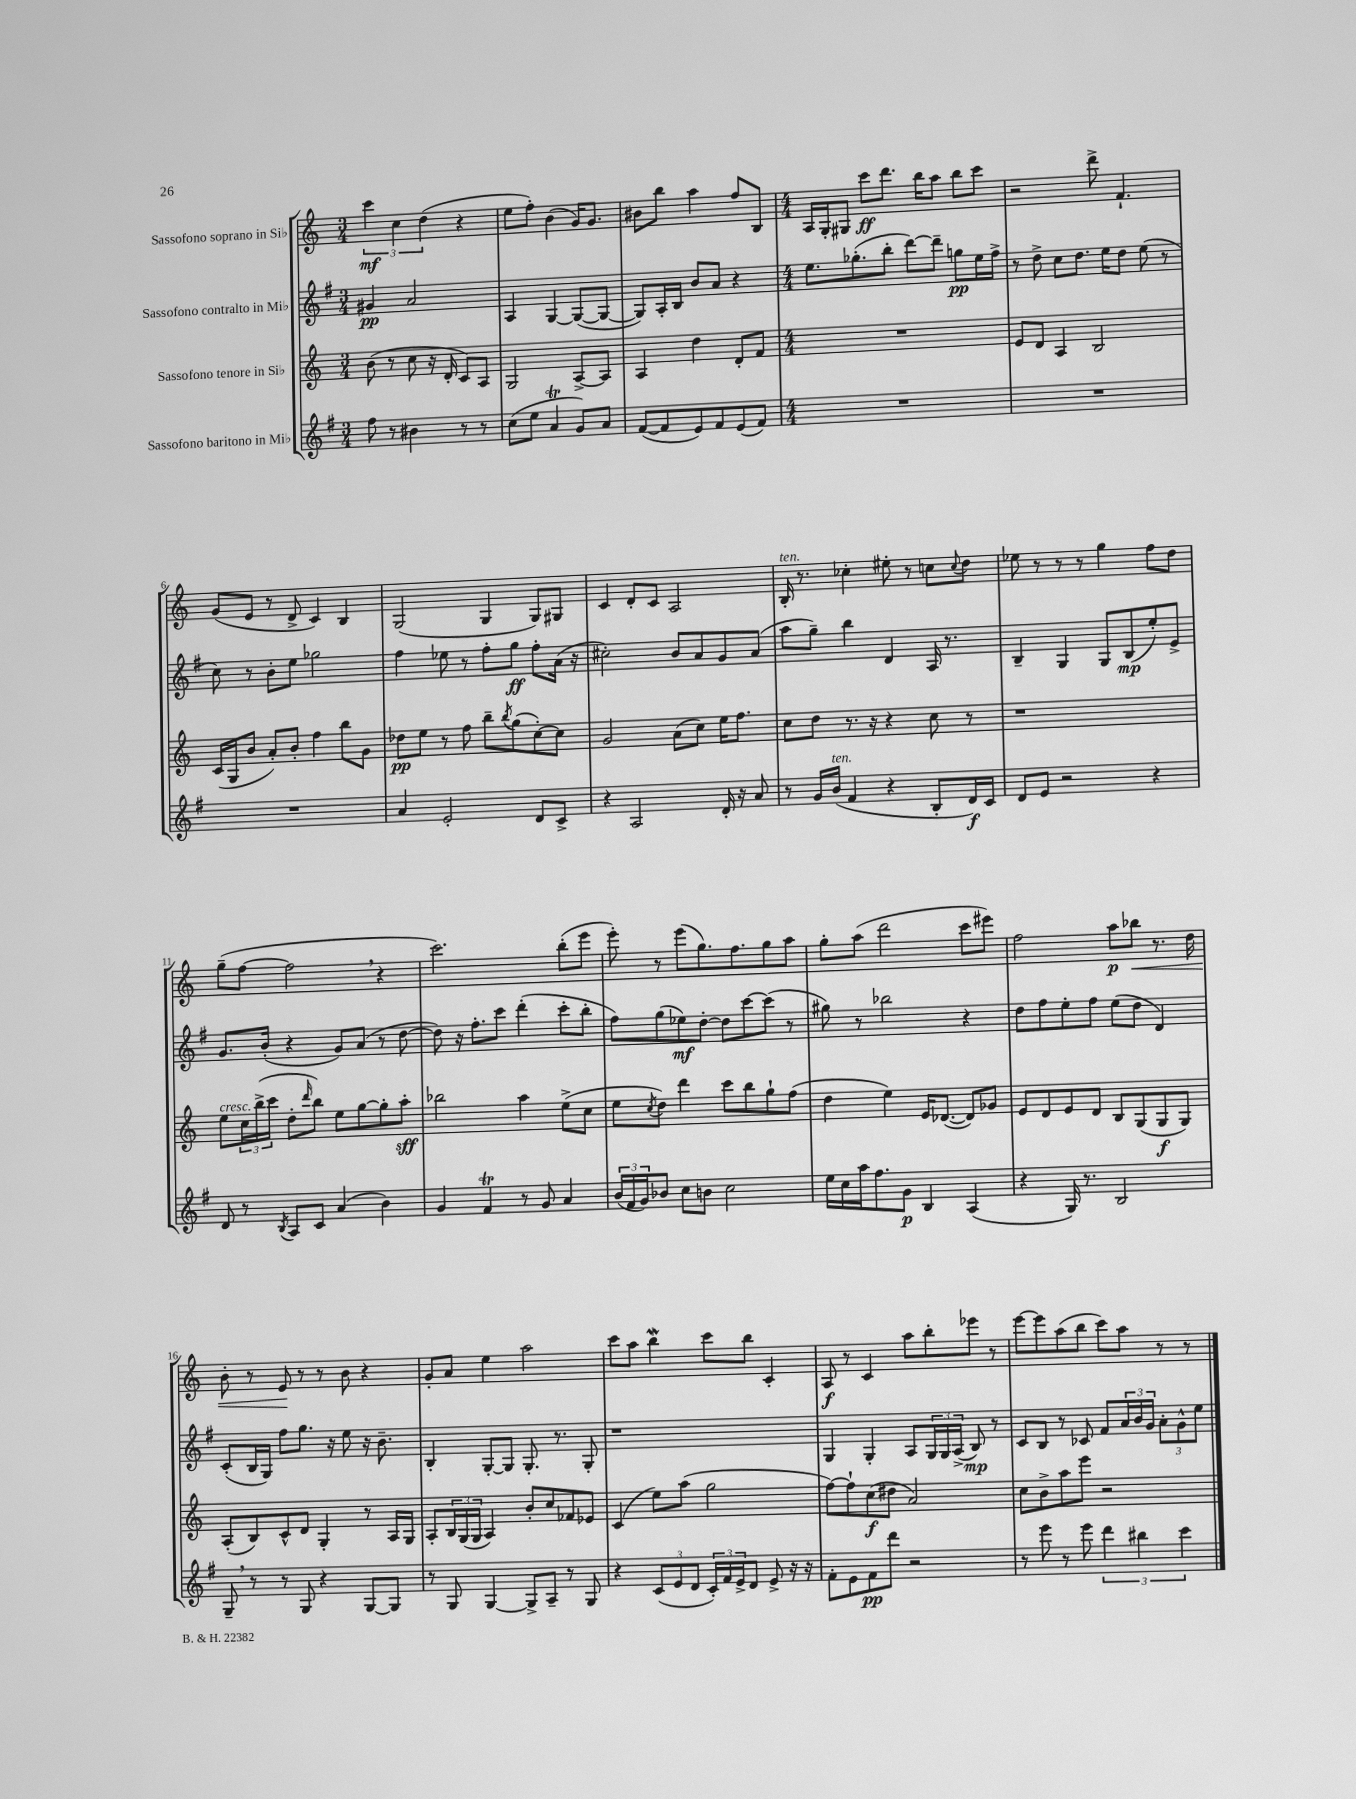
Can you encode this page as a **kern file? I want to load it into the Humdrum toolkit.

**kern	**kern	**kern	**kern
*staff4	*staff3	*staff2	*staff1
*clefG2	*clefG2	*clefG2	*clefG2
*k[f#]	*k[]	*k[f#]	*k[]
*M3/4	*M3/4	*M3/4	*M3/4
8ff#	(8b	4g#	6ccc
8r	8r	.	.
.	.	.	6cc
4b#	8cc	2a	.
.	.	.	(6dd
.	16r	.	.
.	16d'	.	.
8r	8c)	.	4r
8r	8A	.	.
=	=	=	=
(8cc	2G	4A	8ee
8ee	.	.	8ff')
4a	.	[4G	(4b
8g)	[8A^	(8G_	16g)
.	.	.	8.g
8a	8A]	8G_	.
=	=	=	=
([8f#	4A	8G])	8b#
8f#]	.	16A'	8bb
.	.	16B	.
8e)	4dd	8b	4aa
8f#	.	8a	.
(8e	8d'	4r	8ff
8f#)	8f	.	8B
=	=	=	=
*M4/4	*M4/4	*M4/4	*M4/4
1r	1r	8.ee	16A
.	.	.	16G'
.	.	.	8G#
.	.	(8.gg-'	.
.	.	.	8ccc
.	.	8bb'	8.ddd
.	.	[8ddd)	.
.	.	.	16bb
.	.	8ddd~]	8aa
.	.	8gg	8bb
.	.	16ee	8ccc
.	.	16ff#^	.
=	=	=	=
1r	8e	8r	2r
.	8d	8dd^	.
.	4A	8cc	.
.	.	8.dd	.
.	2B	.	8ddd^
.	.	16ee	.
.	.	8dd	4.f`
.	.	(8ee	.
.	.	8r	.
=	=	=	=
1r	(16c	8cc)	(8g
.	16G	.	.
.	8b	8r	8e
.	8a')	8b'	8r
.	8b'	8ee	8d^
.	4ff	2gg-	4c)
.	8bb	.	4B
.	8g	.	.
=	=	=	=
4a	8dd-	4ff#	(2G
.	8ee	.	.
2e'	8r	8ee-	.
.	8ff	8r	.
.	8bb~	8ff#'	4G
.	8qbb	.	.
.	(8gg	8gg	.
8d	[8cc')	8ff#'	8G)
8c^	8cc]	(16a	8G#
.	.	16r	.
=	=	=	=
4r	2g	2cc#')	4c
2A	.	.	8d'
.	.	.	8c
.	(8a	8b	2A
.	8cc)	8a	.
16d'	16ee	8g	.
16r	8.ff	.	.
8a	.	(8a	.
=	=	=	=
8r	8cc	8aa	16B'
.	.	.	8.r
16g	8dd	8gg~)	.
(16b	.	.	.
4f#	8.r	4bb	4cc-'
.	16r	.	.
4r	4r	4d	8ee#'
.	.	.	8r
8B'	8cc	16A	8cc
.	.	8.r	.
.	.	.	8qqcc
16d)	8r	.	8dd
16c	.	.	.
=	=	=	=
8d	1r	4B~	8ee-
8e	.	.	8r
2r	.	4G	8r
.	.	.	8r
.	.	8G	4gg
.	.	(8B	.
4r	.	8ee')	8ff
.	.	8e^	8dd
=	=	=	=
8d	8ee	8.g	(8gg~
8r	24cc	.	[8ff
.	(24bb^	.	.
.	.	(16b'	.
.	24ccc	.	.
8qB	.	.	.
8A	8dd'	4r	2ff]
.	16qqddd	.	.
8c	8bb)	.	.
(4a	8ee	8g)	.
.	[8gg	(8a	.
4b)	8gg']	8r	4r
.	8aa'	[8dd	.
=	=	=	=
4g	2bb-	8dd])	2.ccc)
.	.	16r	.
.	.	8.ff#'	.
4f#	.	.	.
.	.	8ccc	.
8r	4aa	(4ddd'	.
8g	.	.	.
4a	(8ee^	8ccc'	(8bb'
.	8cc	8bb'	8eee
=	=	=	=
(24b	8ee	8ff#)	8eee')
24f#	.	.	.
24g)	.	.	.
.	8qcc	.	.
8b-	8dd)	(8gg	8r
8cc	4ddd	8ee-)	(8eee
8b	.	[8dd'	8.gg)
2cc	8ccc	8dd]	.
.	.	.	8.ff
.	8bb	[8ccc	.
.	8gg`	(8ccc]	8gg
.	(8ff	8r	8aa
=	=	=	=
16ee	4dd	8gg#)	8gg'
16cc	.	.	.
16aa	.	8r	(8aa
8.ff#	.	.	.
.	4ee)	2bb-	2ddd
8g	.	.	.
4B	16e	.	.
.	([8.d-	.	.
(4A	8d-])	4r	8ccc
.	8g-	.	8eee#)
=	=	=	=
4r	8e	8dd	2ff
.	8d	8ff#	.
16G)	8e	8ee'	.
8.r	.	.	.
.	8d	8ff#	.
2B	8B	(8ee	8aa
.	(8G	8dd	8bb-
.	8G	4d)	8.r
.	8G)	.	.
.	.	.	16dd
=	=	=	=
8G~	(8A'	(8c'	8b'
8r	8B)	16B	8r
.	.	16G)	.
8r	8c^^	8ff#	8e
8G	8d	8.gg	8r
4r	4G'	.	8r
.	.	16r	.
.	.	8ee	8b
[8G	8r	16r	4r
.	.	8.b~	.
8G]	16A	.	.
.	16G	.	.
=	=	=	=
8r	8A'	4B'	8g'
8G	24B	.	8a
.	(24G	.	.
.	24G	.	.
[4G	4A)	[8G'	4ee
.	.	8G]	.
8G^]	8b'	8.G'	2aa
8A~	8cc	.	.
.	.	8.r	.
8r	8f-	.	.
8G	8e-	8G'	.
=	=	=	=
4r	(4c	1r	8ccc
.	.	.	8aa
(12c	8ee)	.	4bb
12e	.	.	.
.	(8aa	.	.
12d	.	.	.
24c')	2gg	.	8ccc
24f#	.	.	.
24e^	.	.	.
8d	.	.	8bb
8e^	.	.	4c'
16r	.	.	.
16r	.	.	.
=	=	=	=
8f#'	[8ff)	4G	8A
8e	8ff`]	.	8r
8f#	(8cc	4G'	4c
8ddd	8dd#	.	.
2r	2a)	8A	8aa
.	.	24G	8bb'
.	.	24G	.
.	.	(24A^	.
.	.	8B)	8eee-
.	.	8r	8r
=	=	=	=
8r	8cc	8c	[8eee
8eee	8b^	8B	8eee]
8r	8aa	8r	(8aa
8eee	8eee	8c-	8bb
6ddd	2r	8f#	8ccc)
.	.	24a	8aa
6bb#	.	24b	.
.	.	24g	.
.	.	12a'	8r
6ccc	.	12g^^	.
.	.	.	8r
.	.	12ee	.
==	==	==	==
*-	*-	*-	*-
